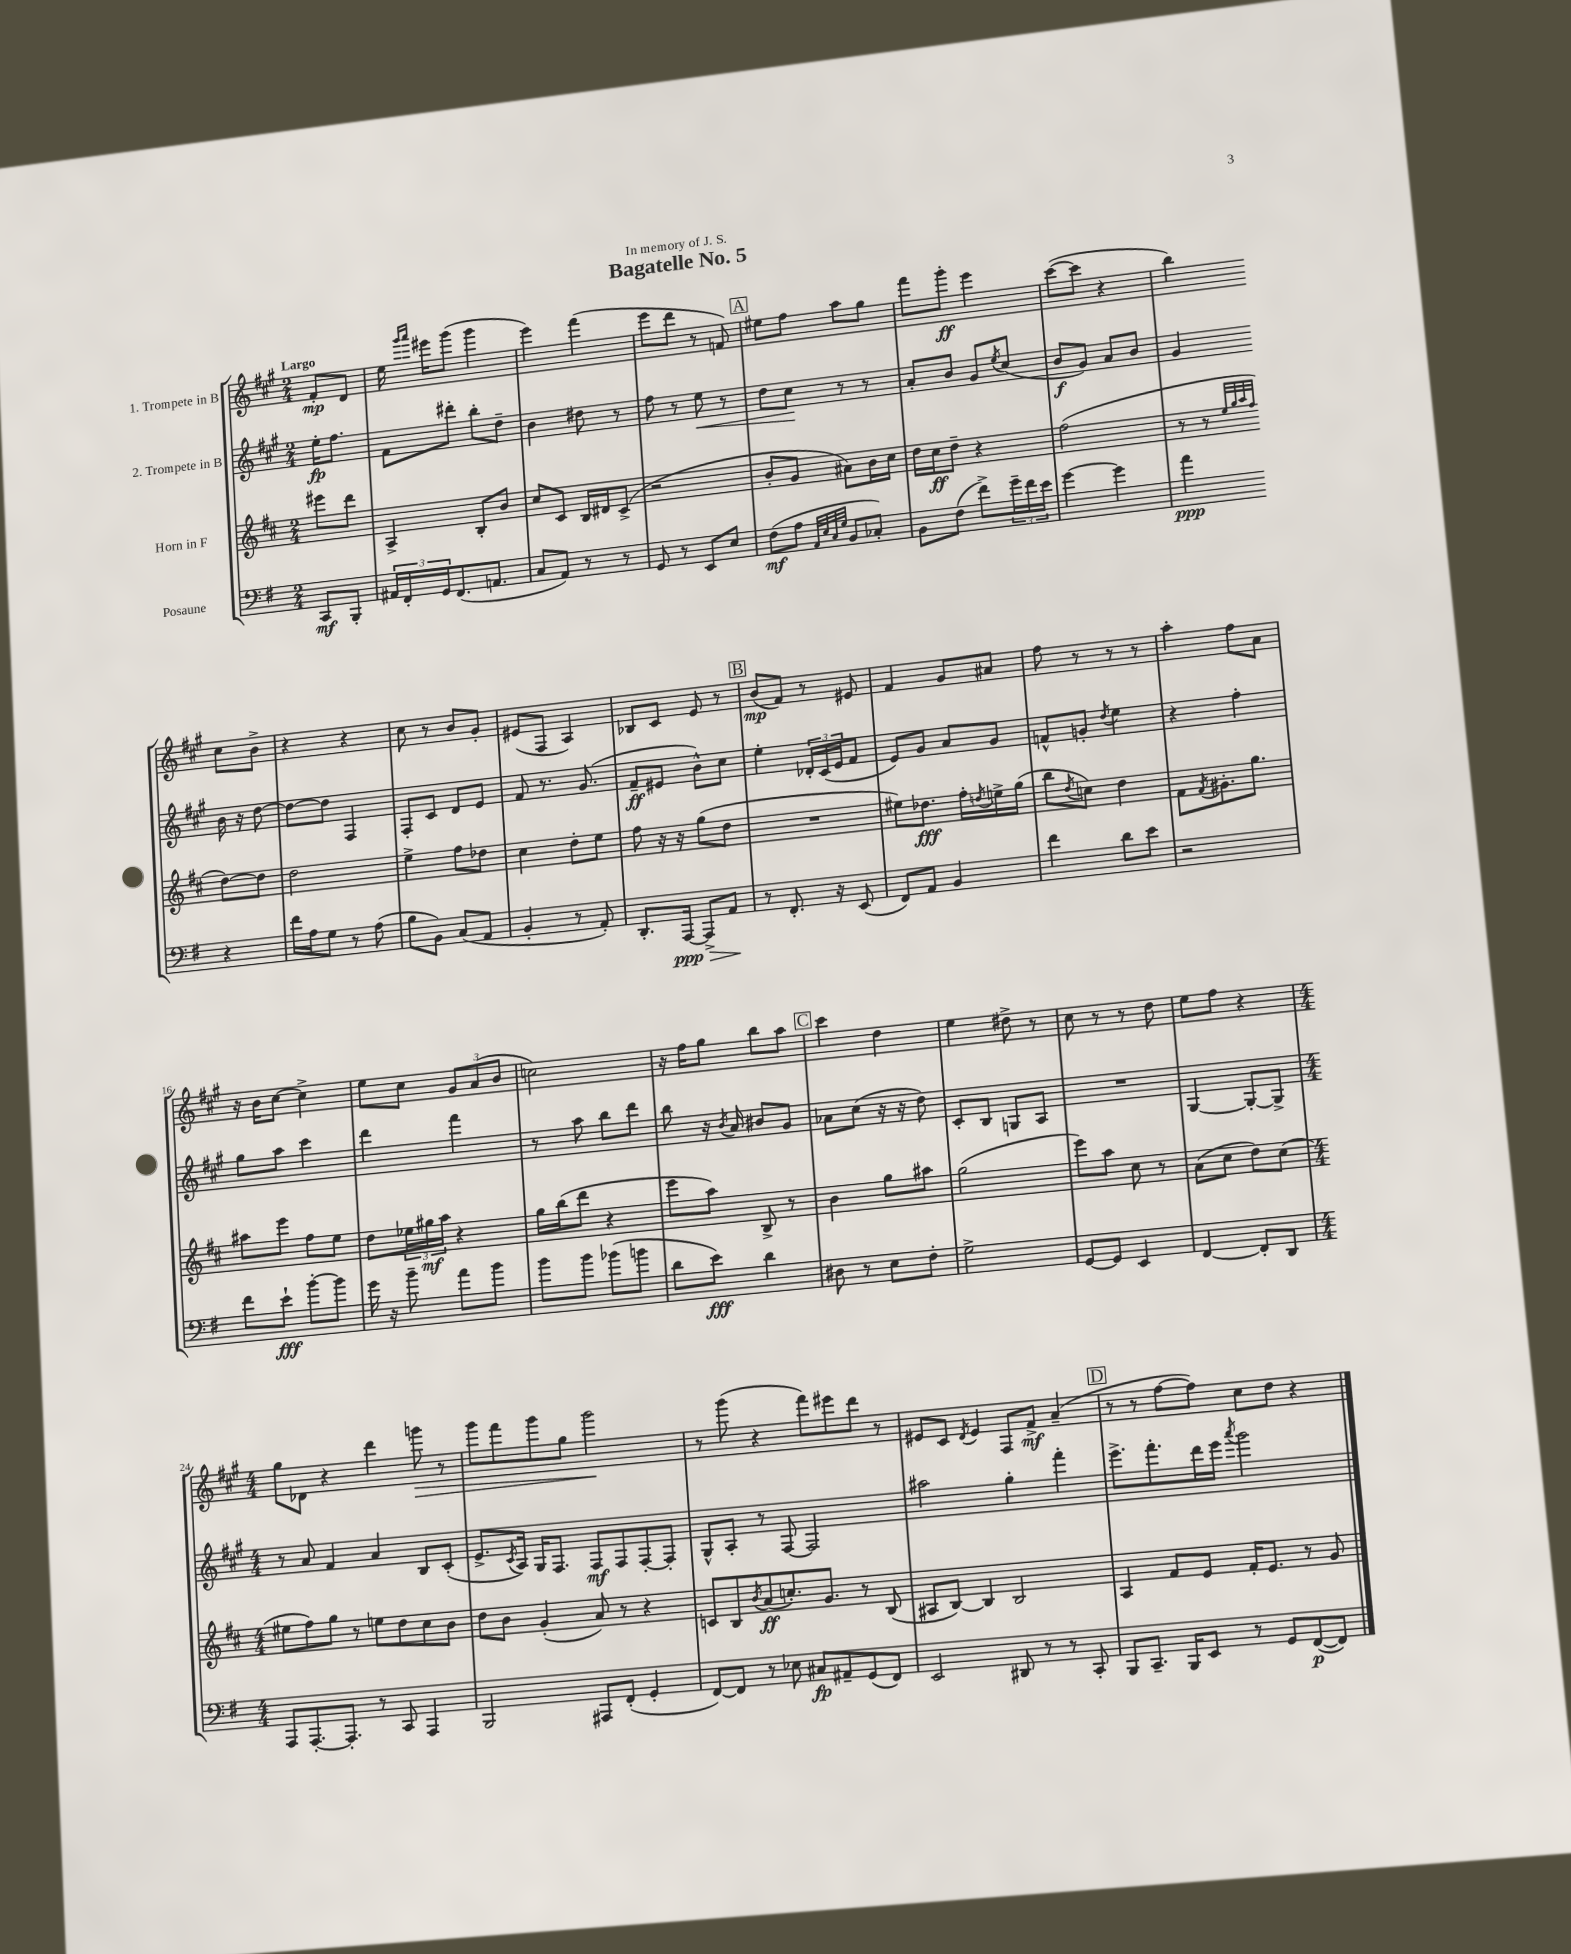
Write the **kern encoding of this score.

**kern	**dynam	**kern	**dynam	**kern	**dynam	**kern	**dynam
*part4	*part4	*part3	*part3	*part2	*part2	*part1	*part1
*staff4	*staff4	*staff3	*staff3	*staff2	*staff2	*staff1	*staff1
*I"Posaune	*	*I"Horn in F	*	*I"2. Trompete in B	*	*I"1. Trompete in B	*
*clefF4	*	*clefG2	*	*clefG2	*	*clefG2	*
*k[f#]	*	*k[f#c#]	*	*k[f#c#g#]	*	*k[f#c#g#]	*
*M2/4	*	*M2/4	*	*M2/4	*	*M2/4	*
=	=	=	=	=	=	=	=
!	!	!	!	!	!	!LO:TX:a:B:t=Largo	!
8CC/L	mf	8eee#X\L	.	16ee'\KL	fp	8f#'/L	mp
.	.	.	.	8.ff#\J	.	.	.
8BBB'/J	.	8ddd\J	.	.	.	8d/J	.
=1	=1	=1	=1	=1	=1	=1	=1
24AA#X/LL	.	4A^/	.	8f#\L	.	16ee\	.
24FF#'/	.	.	.	.	.	.	.
.	.	.	.	.	.	16qqggg#/LL	.
.	.	.	.	.	.	16qqaaa/JJ	.
.	.	.	.	.	.	16eee#X\KL	.
24GG/J	.	.	.	.	.	.	.
(8.FF#/	.	.	.	8ddd#X'\J	.	(8ggg#\J	.
.	.	8B'/L	.	8bb'\L	.	4ggg#\	.
8.AAn/J	.	.	.	.	.	.	.
.	.	8b/J	.	8dd~\J	.	.	.
=2	=2	=2	=2	=2	=2	=2	=2
8C/L	.	8cc#/L	.	4b\	.	4eee\)	.
8AA/J)	.	8c#/J	.	.	.	.	.
8r	.	16B/LL	.	8dd#X\	.	(4fff#\	.
.	.	16d#X/J	.	.	.	.	.
8r	.	(8c#^/J	.	8r	.	.	.
=3	=3	=3	=3	=3	=3	=3	=3
8GG/	.	2r	.	8ff#\	.	8eee\L	.
8r	.	.	.	8r	.	8ddd\J	.
!	!	!	!	!	!LO:HP:b	!	!
8EE/L	.	.	.	8ee\	<	8r	.
8E/J	.	.	.	8r	.	8fn/)	.
!!LO:REH:place=s1:t=A
=4	=4	=4	=4	=4	=4	=4	=4
(8F#\L	mf	8b'/L	.	8dd\L	.	8ee#X\L	.
8A\J	.	8g/J	.	8cc#\J	.	8ff#\J	.
32qqAA/LLL	.	.	.	.	.	.	.
32qqE/	.	.	.	.	.	.	.
32qqC/	.	.	.	.	.	.	.
32qqG/JJJ	.	.	.	.	.	.	.
8BB/L	.	8a#X\L)	.	8r	[	8aa\L	.
8C-X'/J)	.	16b\L	.	8r	.	8gg#\J	.
.	.	16cc#\JJ	.	.	.	.	.
=5	=5	=5	=5	=5	=5	=5	=5
8BB\L	.	16dd\LL	.	8a'/L	.	8fff#\L	.
.	.	16cc#\J	ff	.	.	.	.
(8F#\J	.	8dd~\J	.	8b/J	.	8ggg#'\J	ff
8f#^\L)	.	4r	.	8g#/L	.	4eee\	.
.	.	.	.	8qee/	.	.	.
24g~\L	.	.	.	(8cc#/J	.	.	.
24f#\	.	.	.	.	.	.	.
24e\JJ	.	.	.	.	.	.	.
=6	=6	=6	=6	=6	=6	=6	=6
[4g\	.	(2ff#\	.	8b/L	f	([8ccc#\L	.
.	.	.	.	8g#/J)	.	8ccc#\J]	.
4g\]	.	.	.	8a/L	.	4r	.
.	.	.	.	8b/J	.	.	.
=7	=7	=7	=7	=7	=7	=7	=7
4a\	ppp	8r	.	4g#/	.	4bb\)	.
.	.	8r	.	.	.	.	.
.	.	32qqee/LLL	.	.	.	.	.
.	.	32qqgg/	.	.	.	.	.
.	.	32qqaa/	.	.	.	.	.
.	.	32qqff#/JJJ	.	.	.	.	.
4r	.	[8dd\L)	.	16b\	.	8cc#\L	.
.	.	.	.	16r	.	.	.
.	.	8dd\J]	.	[8dd\	.	8b^\J	.
!!LO:LB:g=z
=8	=8	=8	=8	=8	=8	=8	=8
16f#\LL	.	2dd\	.	8dd\L_	.	4r	.
16A\J	.	.	.	.	.	.	.
8G\J	.	.	.	8dd\J]	.	.	.
8r	.	.	.	4F#/	.	4r	.
(8A\	.	.	.	.	.	.	.
=9	=9	=9	=9	=9	=9	=9	=9
8B\L	.	4ee^\	.	8F#'/L	.	8cc#\	.
8BB\J)	.	.	.	8c#/J	.	8r	.
(8C/L	.	8ff#\L	.	8d/L	.	8b/L	.
8AA/J	.	8dd-X\J	.	8e/J	.	8g#'/J	.
=10	=10	=10	=10	=10	=10	=10	=10
4BB'/	.	4cc#\	.	8f#/	.	(8e#X/L	.
.	.	.	.	8.r	.	8F#/J	.
8r	.	8dd'\L	.	.	.	4A/)	.
.	.	.	.	(8.g#/	.	.	.
8AA'/)	.	8ee\J	.	.	.	.	.
=11	=11	=11	=11	=11	=11	=11	=11
8.DD'/L	.	8ff#\	.	8f#~/L	ff	8B-X/L	.
.	.	16r	.	8e#X/J	.	8c#/J	.
!	!LO:HP:b	!	!	!	!	!	!
[16AAA/Jk	> ppp	16r	.	.	.	.	.
8AAA^/L]	.	(8gg\L	.	8b^^\L)	.	8e/	.
8AA/J	.	8dd\J	.	8cc#\J	.	8r	.
.	]	.	.	.	.	.	.
!!LO:REH:place=s1:t=B
=12	=12	=12	=12	=12	=12	=12	=12
8r	.	2r	.	4ee'\	.	(8b/L	mp
8.FF#'/	.	.	.	.	.	8f#/J)	.
.	.	.	.	24d-X'/LL	.	8r	.
.	.	.	.	(24c#/	.	.	.
16r	.	.	.	.	.	.	.
.	.	.	.	24e/J	.	.	.
(8EE/	.	.	.	8f#/J	.	8e#X/	.
=13	=13	=13	=13	=13	=13	=13	=13
8FF#/L)	.	8ee#X\L)	.	8e/L)	.	4f#/	.
8AA/J	.	8.dd-X\J	fff	8g#/J	.	.	.
4BB/	.	.	.	8a/L	.	8g#/L	.
.	.	16ff#'\LL	.	.	.	.	.
.	.	8qddn/	.	.	.	.	.
.	.	16een^\	.	8g#/J	.	8a#X/J	.
.	.	(16gg\JJ	.	.	.	.	.
=14	=14	=14	=14	=14	=14	=14	=14
4f#\	.	8bb\L	.	8fn^^/L	.	8ff#\	.
.	.	8qdd/	.	.	.	.	.
.	.	8ccn\J)	.	8gn'/J	.	8r	.
.	.	.	.	8qdd/	.	.	.
8d\L	.	4dd\	.	4ee\	.	8r	.
8e\J	.	.	.	.	.	8r	.
=15	=15	=15	=15	=15	=15	=15	=15
2r	.	8f#\L	.	4r	.	4aa'\	.
.	.	8qf#/	.	.	.	.	.
.	.	8.g#X'\	.	.	.	.	.
.	.	.	.	4ff#'\	.	8ff#\L	.
.	.	8.gg\J	.	.	.	.	.
.	.	.	.	.	.	8a\J	.
!!LO:LB:g=z
=16	=16	=16	=16	=16	=16	=16	=16
8f#\L	.	8aa#X\L	.	8gg#\L	.	16r	.
.	.	.	.	.	.	16b\KL	.
8e`\J	fff	8eee\J	.	8aa\J	.	[8cc#\J	.
[8b'\L	.	8ff#\L	.	4ccc#\	.	4cc#^\]	.
8b\J]	.	8ee\J	.	.	.	.	.
=17	=17	=17	=17	=17	=17	=17	=17
16g\	.	8dd\L	.	4ddd\	.	8ee\L	.
16r	.	.	.	.	.	.	.
8b~\	.	24ee-X\L	.	.	.	8cc#\J	.
.	.	24gg#X\	mf	.	.	.	.
.	.	24aa\JJ	.	.	.	.	.
8a\L	.	4r	.	4fff#\	.	12g#/L	.
.	.	.	.	.	.	(12a/	.
8b\J	.	.	.	.	.	.	.
.	.	.	.	.	.	12b/J	.
=18	=18	=18	=18	=18	=18	=18	=18
8b\L	.	16gg\LL	.	8r	.	2ccn\)	.
.	.	(16bb\J	.	.	.	.	.
8b\J	.	8ddd\J	.	8aa\	.	.	.
(8b-X\L	.	4r	.	8bb\L	.	.	.
8bn\J	.	.	.	8ddd\J	.	.	.
=19	=19	=19	=19	=19	=19	=19	=19
8d\L	.	8eee\L	.	8bb\	.	16r	.
.	.	.	.	.	.	16ff#\KL	.
8e\J)	fff	8aa\J)	.	16r	.	8gg#\J	.
.	.	.	.	8qb/	.	.	.
.	.	.	.	16a/	.	.	.
4d\	.	8B^/	.	8b#X/L	.	8bb\L	.
.	.	8r	.	8g#/J	.	8aa\J	.
!!LO:REH:place=s1:t=C
=20	=20	=20	=20	=20	=20	=20	=20
8D#X\	.	4b\	.	8a-X\L	.	4ccc#\	.
8r	.	.	.	(8cc#\J	.	.	.
8E\L	.	8gg\L	.	16r	.	4dd\	.
.	.	.	.	16r	.	.	.
8F#'\J	.	8aa#X\J	.	8dd\)	.	.	.
=21	=21	=21	=21	=21	=21	=21	=21
2G^\	.	(2gg\	.	8c#'/L	.	4ee\	.
.	.	.	.	8B/J	.	.	.
.	.	.	.	8Gn/L	.	8dd#X^\	.
.	.	.	.	8A/J	.	8r	.
=22	=22	=22	=22	=22	=22	=22	=22
[8GG/L	.	8eee\L)	.	2r	.	8cc#\	.
8GG/J]	.	8aa\J	.	.	.	8r	.
4EE/	.	8cc#\	.	.	.	8r	.
.	.	8r	.	.	.	8dd\	.
=23	=23	=23	=23	=23	=23	=23	=23
[4FF#/	.	(8a\L	.	[4G#/	.	8ee\L	.
.	.	8cc#\J	.	.	.	8ff#\J	.
8FF#'/L]	.	8dd\L)	.	8G#'/L_	.	4r	.
8DD/J	.	(8cc#\J	.	8G#^/J]	.	.	.
!!LO:LB:g=z
=24	=24	=24	=24	=24	=24	=24	=24
*M4/4	*	*M4/4	*	*M4/4	*	*M4/4	*
8AAA/L	.	8ee#X\L	.	8r	.	8gg#\L	.
[8.AAA'/	.	8ff#\)	.	8a/	.	8d-X\J	.
.	.	8gg\J	.	4f#/	.	4r	.
8.AAA'/J]	.	.	.	.	.	.	.
.	.	8r	.	.	.	.	.
8r	.	8een\L	.	4a/	.	4ddd\	.
8CC/	.	8dd\	.	.	.	.	.
!	!	!	!	!	!	!	!LO:HP:b
4AAA/	.	8cc#\	.	8B/L	.	8gggn\	>
.	.	8b\J	.	(8c#'/J	.	8r	.
=25	=25	=25	=25	=25	=25	=25	=25
2BBB/	.	8dd\L	.	8.e^/L	.	8ggg#\L	.
.	.	8b\J	.	.	.	8fff#\	.
.	.	.	.	8qc#/	.	.	.
.	.	.	.	16A/Jk)	.	.	.
.	.	(4g'/	.	16G#/KL	.	8ggg#\	.
.	.	.	.	8.F#/J	.	.	.
.	.	.	.	.	.	8gg#\J	.
8AAA#X/L	.	8a/)	.	8F#/L	mf	2ggg#\	.
(8FF#'/J	.	8r	.	8F#/	.	.	.
4GG'/	.	4r	.	[8F#'/	.	.	.
.	.	.	.	8F#'/J]	.	.	.
.	.	.	.	.	.	.	]
=26	=26	=26	=26	=26	=26	=26	=26
[8FF#/L)	.	8cn/L	.	8G#^^/L	.	8r	.
8FF#/J]	.	8B/	.	8A'/J	.	(8ggg#\	.
.	.	8qb/	.	.	.	.	.
8r	.	(8a/	ff	8r	.	4r	.
8E-X\	.	8.ccn'/)	.	[8F#/	.	.	.
8C#X/L	fp	.	.	2F#/]	.	8fff#\L)	.
.	.	8.g/J	.	.	.	.	.
8AA#X~/	.	.	.	.	.	8eee#X\	.
(8GG/	.	8r	.	.	.	8ddd\J	.
8FF#/J)	.	(8B/	.	.	.	8r	.
=27	=27	=27	=27	=27	=27	=27	=27
2EE/	.	8A#X/L	.	2aa#X\	.	8e#X/L	.
.	.	[8B/J)	.	.	.	8c#/J	.
.	.	.	.	.	.	8qd/	.
.	.	4B/]	.	.	.	4e#/	.
8DD#X/	.	2B/	.	4gg#'\	.	8F#/L	.
8r	.	.	.	.	.	8f#^/J	mf
8r	.	.	.	4fff#'\	.	(4a~/	.
8CC'/	.	.	.	.	.	.	.
!!LO:REH:place=s1:t=D
=28	=28	=28	=28	=28	=28	=28	=28
8BBB/L	.	4A/	.	8.eee^\L	.	8r	.
8.CC~/J	.	.	.	.	.	8r	.
.	.	.	.	8.fff#'\	.	.	.
.	.	8f#/L	.	.	.	[8ff#\L	.
16BBB/KL	.	.	.	.	.	.	.
8EE/J	.	8e/J	.	16ddd\L	.	8ff#\J])	.
.	.	.	.	16eee\JJ	.	.	.
.	.	.	.	8qaaa/	.	.	.
8r	.	16f#'/KL	.	2ggg#\	.	8cc#\L	.
.	.	8.e/J	.	.	.	.	.
8GG/L	.	.	.	.	.	8dd\J	.
([8FF#/	p	8r	.	.	.	4r	.
8FF#/J])	.	8g/	.	.	.	.	.
==	==	==	==	==	==	==	==
*-	*-	*-	*-	*-	*-	*-	*-
